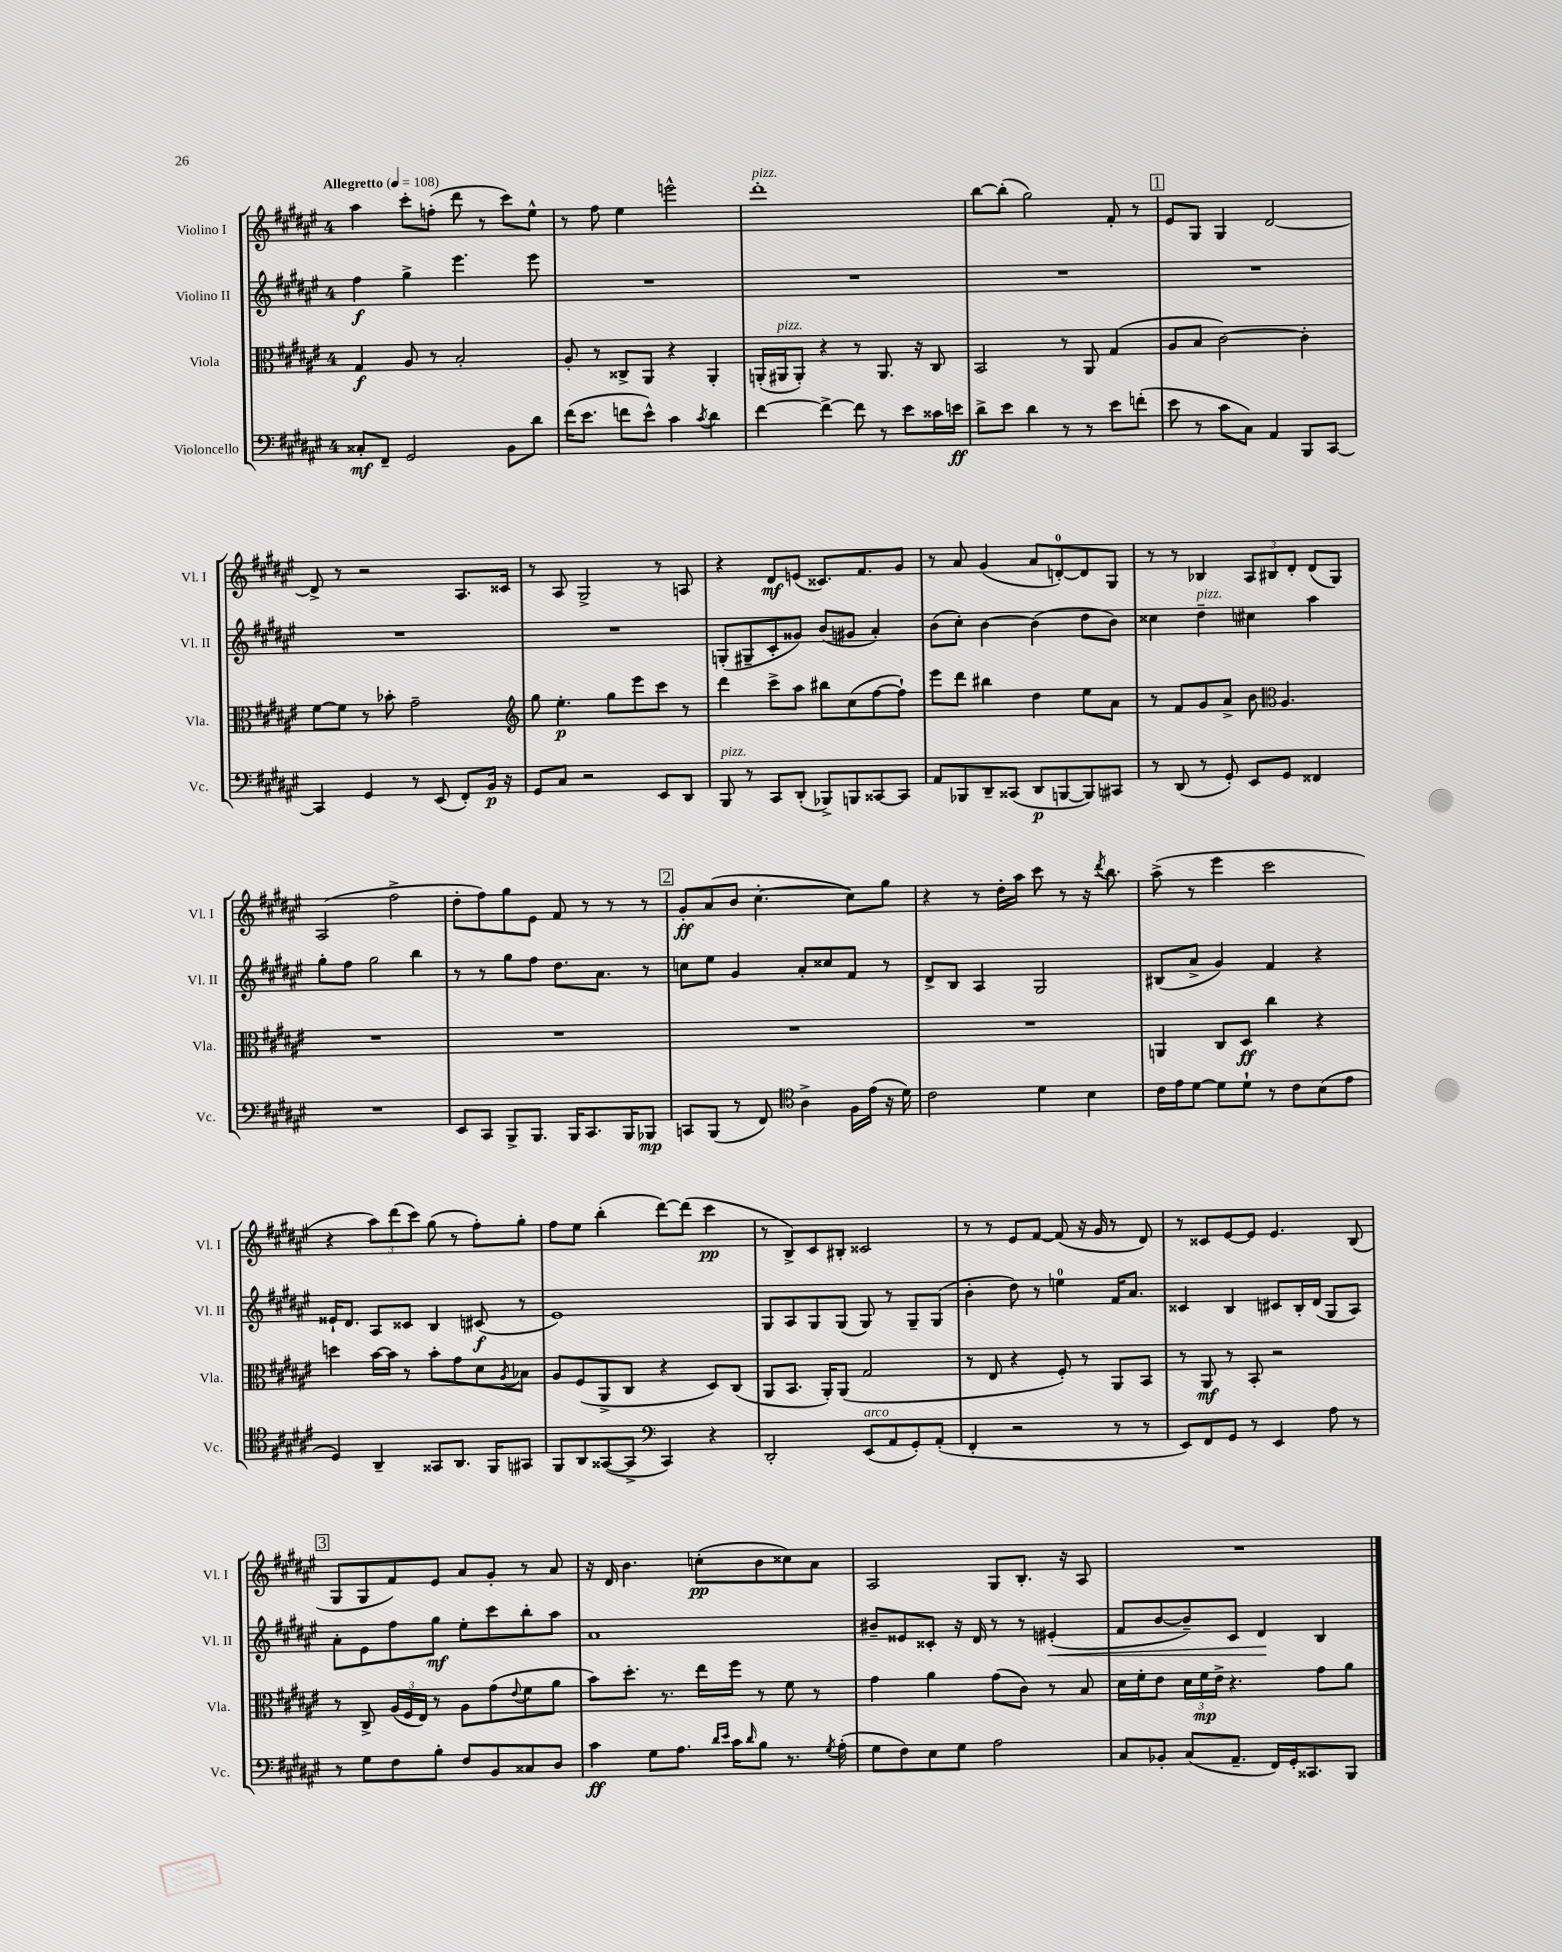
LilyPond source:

<<
\new StaffGroup <<
\new Staff = "s0" \with { instrumentName = "Violino I" shortInstrumentName = "Vl. I" } {
    \clef treble \key fis \major \once \override Staff.TimeSignature.style = #'single-digit \time 4/4 \tempo "Allegretto" 4 = 108
    ais''4 cis'''8-. f''8-.( dis'''8 r8 cis'''8) eis''8-^ |
    r8 fis''8 eis''4 e'''2-^ |
    dis'''1-.^\markup { \italic "pizz." } |
    b''8~ b''8-.( gis''2) fis'8-. r8 |
    \mark \markup { \box "1" } eis'8 gis8 gis4 dis'2~ |
    dis'8-> r8 r2 ais8. cisis'16 |
    r8 ais8 gis2-> r8 a8 |
    r4 dis'8\mf e'8( cisis'8.) fis'8. gis'8 |
    r8 ais'8 gis'4( ais'8 d'8-0~-.) d'8 gis8 |
    r8 r8 bes4 \tuplet 3/2 { ais8 bis8 dis'8-. } dis'8( gis8) |
    ais2( fis''2-> |
    dis''8-. fis''8) gis''8 eis'8 fis'8 r8 r8 r8 |
    \mark \markup { \box "2" } gis'8-.\ff ais'8( b'8 cis''4.~-. cis''8) gis''8 |
    r4 r8 dis''16-. ais''16 cis'''8 r8 r16 \acciaccatura { dis'''8 } b''8. |
    ais''8->( r8 eis'''4 cis'''2 |
    r4 \tuplet 3/2 { ais''8) dis'''8( cis'''8) } gis''8( r8 fis''8-.) gis''8-. |
    fis''8 eis''8 b''4-.( dis'''8~) dis'''8( cis'''4\pp |
    r8 b8->) cis'8 bis8-. cisis'2 |
    r8 r8 eis'8 fis'8~ fis'8( r16 gis'16 r8 dis'8) |
    r8 cisis'8 eis'8~ eis'8 eis'4. b8( |
    \mark \markup { \box "3" } gis8 gis8 fis'8) eis'8 ais'8 gis'8-. r8 ais'8 |
    r16 dis'16 b'4. c''8-.\pp( b'8 cisis''8) ais'8 |
    ais2 gis8 b8.-. r16 ais8 |
    R1 \bar "|." |
}
\new Staff = "s1" \with { instrumentName = "Violino II" shortInstrumentName = "Vl. II" } {
    \clef treble \key fis \major \once \override Staff.TimeSignature.style = #'single-digit \time 4/4
    fis''4\f gis''4-> eis'''4. eis'''8 |
    R1 |
    R1 |
    R1 |
    \mark \markup { \box "1" } R1 |
    R1 |
    R1 |
    g8-.( gis8-- cis'8-. gisis'8) b'8( gis'8 ais'4-.) |
    b'8( cis''8-.) b'4~ b'4( dis''8 b'8) |
    cisis''4 dis''4--^\markup { \italic "pizz." } cis''4 ais''4 |
    gis''8-. fis''8 gis''2 b''4 |
    r8 r8 gis''8 fis''8 dis''8. ais'8. r8 |
    \mark \markup { \box "2" } c''8 eis''8 gis'4 ais'8-. cisis''8 fis'8 r8 |
    dis'8-> b8 ais4 gis2 |
    bis8( ais'8-> gis'4) fis'4 r4 |
    eisis'16-! dis'8. ais8 cisis'8 b4 cis'8\f( r8 |
    eis'1) |
    gis8 ais8 gis8 gis8( gis8) r8 gis8-- gis8( |
    b'4-. dis''8) r8 e''4-0 fis'16 ais'8. |
    cisis'4 b4 cis'8 b16-. dis'16( gis8 ais8) |
    \mark \markup { \box "3" } ais'8-. eis'8 fis''8 gis''8\mf eis''8-. cis'''8 b''8-. ais''8 |
    ais'1 |
    bis'8-- eisis'8 cisis'8-. r16 dis'16 r8 r8 eis'4-.\<( |
    fis'8 b'8~ b'8--) cis'8 dis'4\! b4 \bar "|." |
}
\new Staff = "s2" \with { instrumentName = "Viola" shortInstrumentName = "Vla." } {
    \clef alto \key fis \major \once \override Staff.TimeSignature.style = #'single-digit \time 4/4
    gis4\f ais8 r8 b2-. |
    ais8-. r8 cisis8-> ais,8 r4 ais,4-. |
    a,16-.( ais,16^\markup { \italic "pizz." } ais,8-.) r4 r8 ais,8. r16 cis8 |
    b,2 r8 ais,8 gis4( |
    \mark \markup { \box "1" } ais8 b8 cis'2~) cis'4-. |
    fis'8~ fis'8 r8 bes'8-. gis'2-- |
    \clef treble gis''8 eis''4.-.\p gis''8 eis'''8 cis'''8 r8 |
    dis'''4 cis'''8-> ais''8 bis''8 cis''8( fis''8~ fis''8-!) |
    eis'''8 dis'''8 bis''4 dis''4 eis''8 ais'8 |
    r8 fis'8 gis'8 ais'8-> b'8 \clef alto ais4. |
    R1 |
    R1 |
    \mark \markup { \box "2" } R1 |
    R1 |
    a,4 cis8 dis8\ff cis''4 r4 |
    d''4 b'16~ b'16 r8 b'8-. gis'8 dis'8 \acciaccatura { ais8 } bes8 |
    ais8 fis8( ais,8-> cis8 r4 dis8) cis8( |
    ais,8 b,8. ais,16-.) ais,8( gis2 |
    r8 eis8 r4 fis8-.) r8 ais,8 b,8 |
    r8 ais,8\mf r8 b,8-. r2 |
    \mark \markup { \box "3" } r8 cis8-> \tuplet 3/2 { ais16( fis16 eis16) } r8 ais8 gis'8( \appoggiatura { eis'8 } fis'8 ais'8 |
    b'8) dis''8.-. r8. eis''16 fis''16 r8 fis'8 r8 |
    gis'4 ais'4 gis'8( cis'8) r8 b8 |
    dis'16 fis'16-. eis'8 \tuplet 3/2 { dis'16 fis'16\mp eis'16-> } r4. gis'8 ais'8 \bar "|." |
}
\new Staff = "s3" \with { instrumentName = "Violoncello" shortInstrumentName = "Vc." } {
    \clef bass \key fis \major \once \override Staff.TimeSignature.style = #'single-digit \time 4/4
    cisis8-.\mf fis,8-- gis,2 b,8 dis'8 |
    fis'16( eis'8. f'8 eis'8-^) cis'4 \acciaccatura { cis'8 } dis'4 |
    fis'4~ fis'4~-> fis'8 r8 eis'8 cisis'16 e'16\ff |
    dis'8-> eis'8 dis'4 r8 r8 eis'8 f'8-.( |
    \mark \markup { \box "1" } eis'8 r8 cis'8 cis8) ais,4 b,,8 cis,8~ |
    cis,4 gis,4 r8 eis,8( fis,8-.) b,16\p r16 |
    gis,8 cis8 r2 eis,8 dis,8 |
    b,,8^\markup { \italic "pizz." } r8 cis,8 dis,8-.( bes,,8->) b,,8 cisis,8~ cisis,8 |
    ais,8 bes,,8 dis,8-- cisis,8( dis,8\p b,,8~ b,,8) cis,8 |
    r8 dis,8( r8 gis,8-.) eis,8 gis,8 fisis,4 |
    R1 |
    eis,8 cis,8 b,,8-> b,,8. b,,16 cis,8. b,,16 bes,,8\mp |
    \mark \markup { \box "2" } c,8 b,,8( r8 fis,8) \clef tenor ais4-> fis16 eis'16( r16 dis'16) |
    cis'2 dis'4 b4 |
    cis'16 eis'16 dis'8~ dis'8 dis'8-! r8 cis'8 b8( eis'8 |
    dis4) ais,4-- gisis,8 ais,8. fis,16 gis,8 |
    fis,8 ais,8 gisis,8~( gisis,8-> \clef bass cis,4) r4 |
    dis,2-. eis,8^\markup { \italic "arco" }( ais,8 gis,8-.) ais,8-.( |
    fis,4-. r2 r8 r8 |
    eis,8) fis,8 gis,8 r8 eis,4 ais8 r8 |
    \mark \markup { \box "3" } r8 gis8 fis8 b8-. fis8 b,8 cisis8 dis8 |
    cis'4\ff gis8 ais8. \grace { dis'16 eis'16 } cis'16 \grace { dis'16 } b8 r8. \acciaccatura { gis8 } ais16-.( |
    gis8 fis8) eis8 gis8 ais2 |
    cis8 bes,8-. cis8( ais,8.-- fis,16) gis,16-. cisis,8. b,,8 \bar "|." |
}
>>
>>
\layout { \context { \Score \remove "Bar_number_engraver" } }
